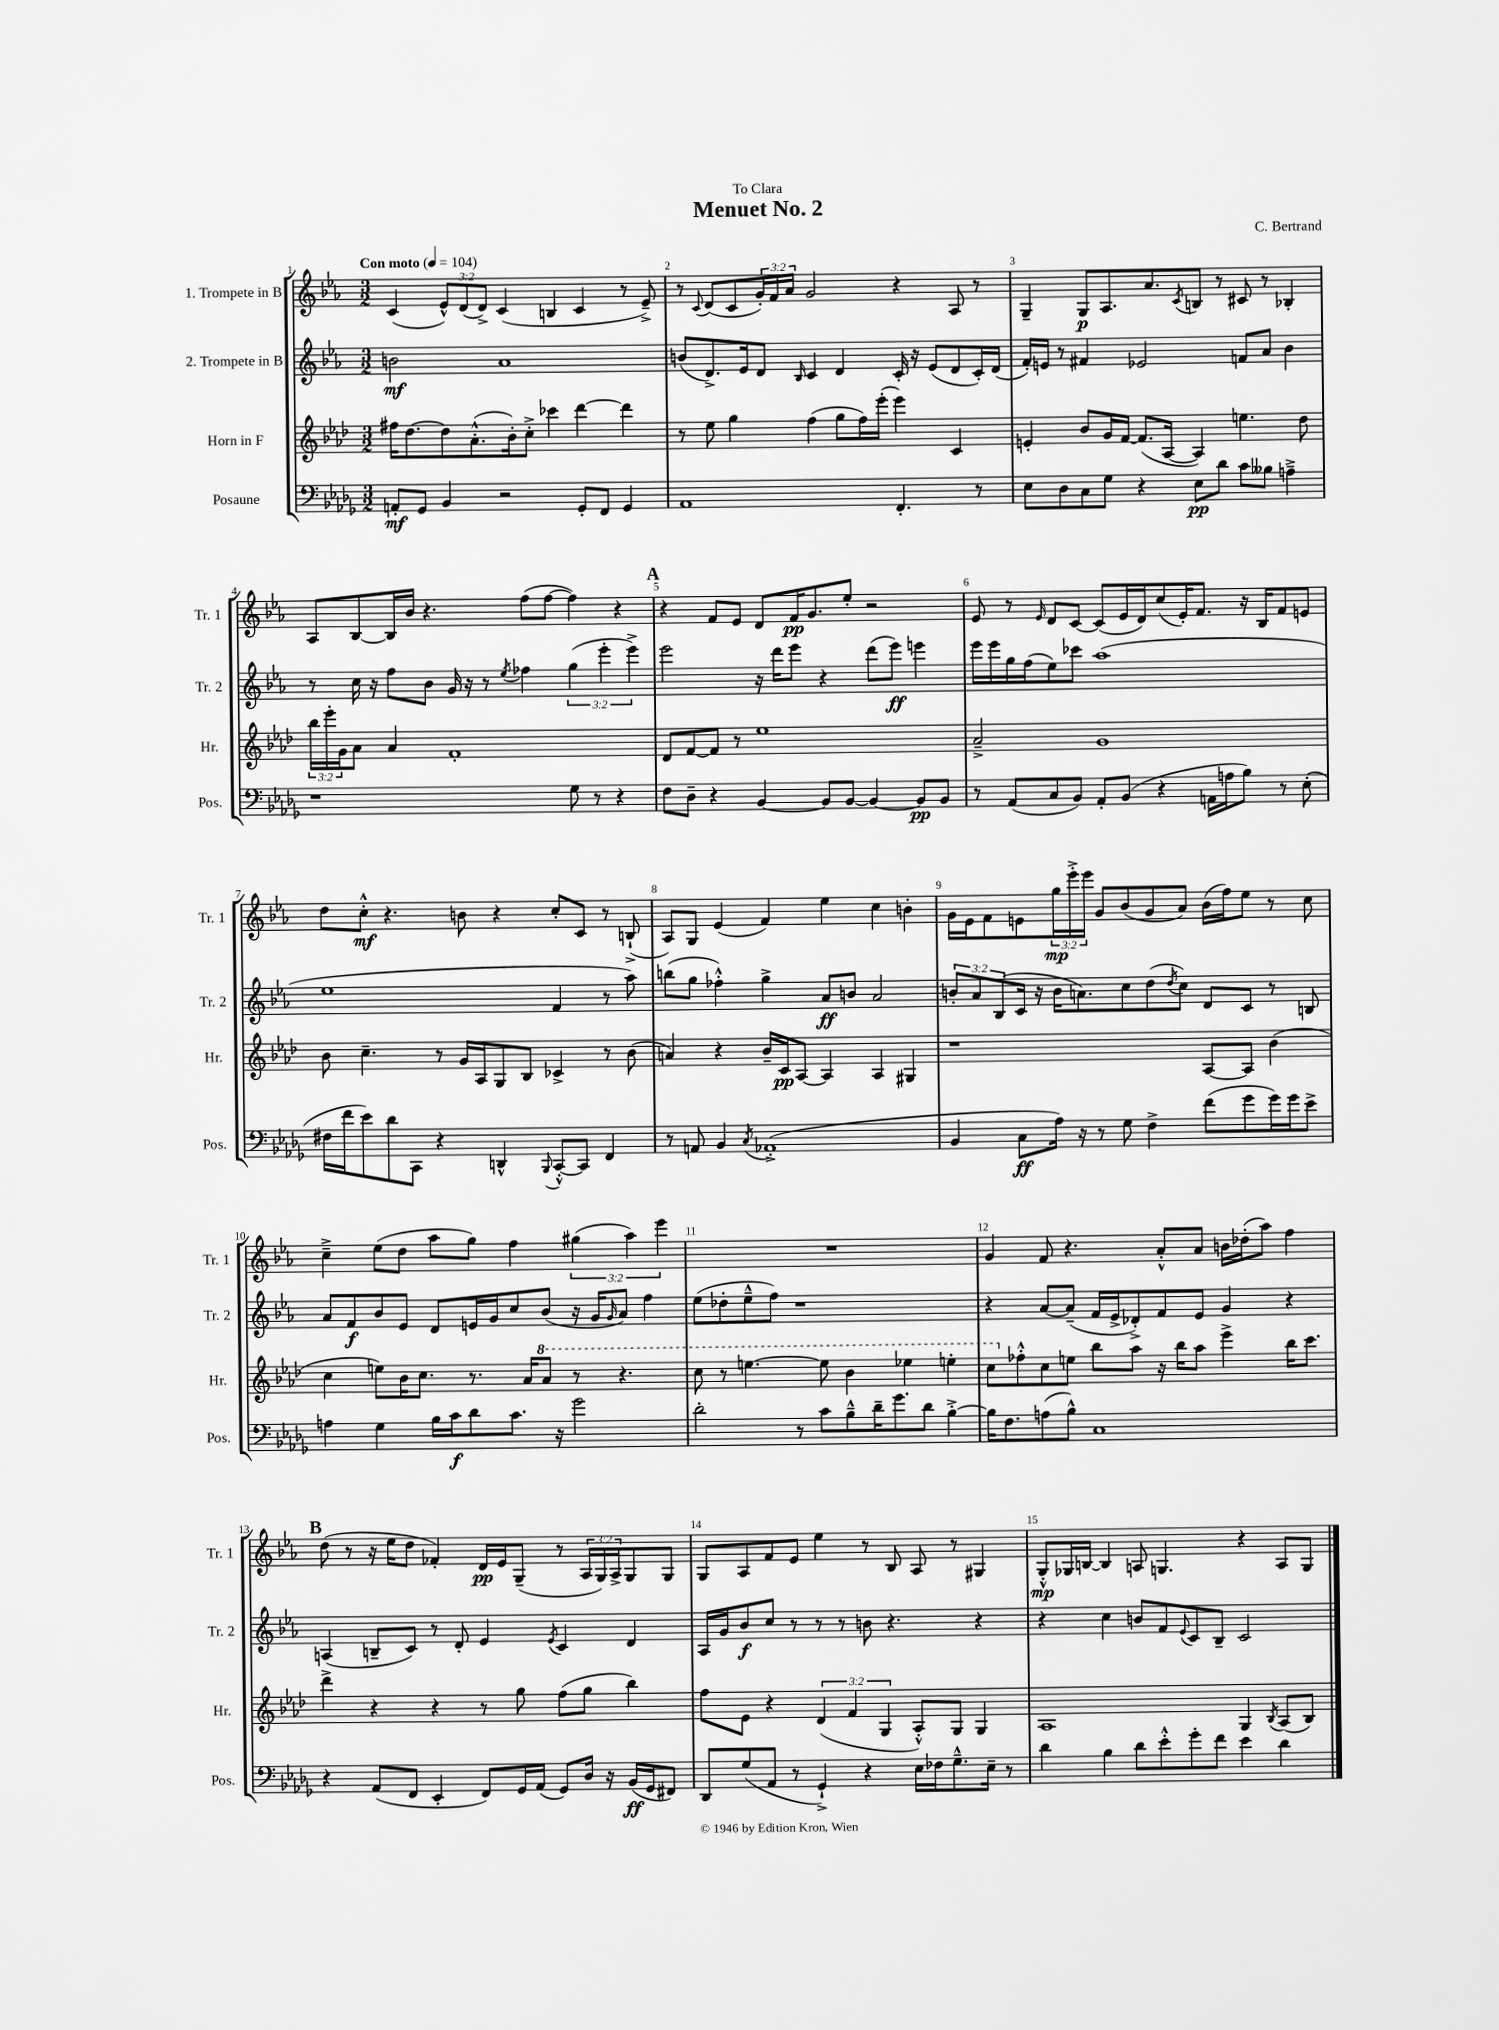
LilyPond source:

\header { title = "Menuet No. 2" composer = "C. Bertrand" dedication = "To Clara" }
<<
\new StaffGroup <<
\new Staff = "s0" \with { instrumentName = "1. Trompete in B" shortInstrumentName = "Tr. 1" } {
    \clef treble \key ees \major \numericTimeSignature \time 3/2 \override Staff.TupletNumber.text = #tuplet-number::calc-fraction-text \tempo "Con moto" 4 = 104
    c'4( \tuplet 3/2 { ees'8-^) d'8( d'8->) } c'4( b4 c'4 r8 ees'8--->) |
    r8 \appoggiatura { c'8 } d'8( c'8 \tuplet 3/2 { g'16-.) f'16 aes'16 } g'2 r4 aes8 r8 |
    g4-- g8\p aes8. aes'8. \acciaccatura { c'8 } b8 r8 cis'8 r8 bes4-. |
    aes8 bes8~ bes16 bes'16 r4. f''8( f''8~ f''4) r4 |
    \mark \markup { \bold "A" } r4 f'8 ees'8 d'8 f'16\pp g'8. ees''8-. r2 |
    ees'8 r8 \grace { ees'16 } d'8 c'8~ c'8( ees'16 d'16) c''8( ees'16-.) f'8. r16 bes16 f'8 e'8 |
    d''8 c''8-.-^\mf r4. b'8 r4 c''8-. c'8 r8 b8-!->( |
    aes8) g8 ees'4( f'4) ees''4 c''4 b'4-. |
    g'16 ees'16 f'8 e'8 \tuplet 3/2 { g''16\mp ees'''16-.-> ees'''16 } g'8 bes'8( g'8 aes'8) bes'16( f''16) ees''8 r8 c''8 |
    c''4---> ees''8( d''8 aes''8 g''8) f''4 \tuplet 3/2 { gis''4( aes''4) ees'''4 } |
    R1. |
    g'4 f'8 r4. aes'8-.-^ aes'8 b'16 des''16-.( aes''8) f''4 |
    \mark \markup { \bold "B" } d''8( r8 r16 ees''16 d''8 fes'4-.) d'16\pp ees'16 g8--( r8 \tuplet 3/2 { aes16 g16) aes16-> } g8 g8 |
    g8 aes8 f'8 ees'8 ees''4 r8 bes8 aes8 r8 gis4 |
    g8-.-^\mp ges16 b16~ b4 a8 g4. r4 a8 g8 \bar "|." |
}
\new Staff = "s1" \with { instrumentName = "2. Trompete in B" shortInstrumentName = "Tr. 2" } {
    \clef treble \key ees \major \numericTimeSignature \time 3/2 \override Staff.TupletNumber.text = #tuplet-number::calc-fraction-text
    b'2\mf aes'1 |
    b'8( d'8.->) ees'16 d'8 \grace { bes16 } c'4 d'4 c'16-. r16 ees'8( d'8 c'16-.) d'16( |
    f'16-.) e'16 r8 fis'4 ees'2 f'8 aes'8 bes'4 |
    r8 c''16 r16 f''8 bes'8 g'16 r16 r8 \acciaccatura { ees''8 } fes''4 \tuplet 3/2 { g''4( ees'''4-. ees'''4->) } |
    \mark \markup { \bold "A" } ees'''2 r16 d'''16 ees'''8 r4 d'''8( ees'''8\ff) e'''4 |
    ees'''16 ees'''16 g''16 f''16( ees''8) ces'''8 aes''1( |
    ees''1 f'4 r8 aes''8) |
    b''8( g''8 fes''4-.-^) g''4-> aes'8\ff b'8 aes'2 |
    \tuplet 3/2 { b'8-. aes'8 bes8( } c'16 r16 b'16 a'8.) c''8 d''8( \acciaccatura { d''8 } c''8) d'8 c'8 r8 b8 |
    aes'8 f'8\f bes'8 ees'8 d'8 e'16 g'16 c''8 bes'8( r16 g'16 \grace { g'16 } aes'8) f''4 |
    ees''8( des''8-. ees''8---^ f''8) r1 |
    r4 aes'8~ aes'8--( f'16 ees'16-> des'8-.->) f'8 ees'8 g'4 r4 |
    \mark \markup { \bold "B" } a4( b8-- c'8) r8 d'8-. ees'4 \acciaccatura { ees'8 } c'4 d'4 |
    aes16 g'16 bes'8\f c''8 r8 r8 r8 b'8 r4. r4 |
    r4 c''4 b'8 f'8 \appoggiatura { ees'8 } c'8 bes8-- c'2 \bar "|." |
}
\new Staff = "s2" \with { instrumentName = "Horn in F" shortInstrumentName = "Hr." } {
    \clef treble \key aes \major \numericTimeSignature \time 3/2 \override Staff.TupletNumber.text = #tuplet-number::calc-fraction-text
    fis''16 des''8.~ des''8 aes'8.-.-^( bes'16-.) c''8-.-> ces'''4 des'''4~ des'''4 |
    r8 ees''8 g''4 f''4( g''8 f''16) ees'''16-.( ees'''4) c'4 |
    e'4-. bes'8 g'16 f'16~ f'8.( aes16~ aes4) e''4. des''8 |
    \tuplet 3/2 { bes''16 ees'''16-. g'16 } aes'8 aes'4 f'1-. |
    \mark \markup { \bold "A" } des'8 f'8~ f'8 r8 ees''1 |
    aes'2---> g'1 |
    bes'8 c''4.-- r8 g'16 aes16 g8 bes8 ces'4-> r8 bes'8( |
    a'4) r4 bes'16-- c'16\pp aes8~ aes4 aes4 gis4 |
    r1 aes8~ aes8 bes'4( |
    c''4 e''8) bes'16 c''8. r8. aes'16 \ottava #1 aes''8 r8 r4. |
    c'''8 r8 e'''4.~ e'''8 bes''4 ees'''4 e'''4-. |
    c'''8 \ottava #0 fes''8-.-^ c''8 e''8 bes''8 aes''8 r16 bes''16 aes''8 ees'''4-> bes''16 c'''8. |
    \mark \markup { \bold "B" } des'''4-> r4 r4 r8 g''8 f''8( g''8 bes''4) |
    f''8 ees'8 r4 \tuplet 3/2 { des'4( f'4 g4 } aes8-.-^) g8 g4 |
    aes1 g4 \acciaccatura { bes8 } aes8( bes8) \bar "|." |
}
\new Staff = "s3" \with { instrumentName = "Posaune" shortInstrumentName = "Pos." } {
    \clef bass \key des \major \numericTimeSignature \time 3/2
    a,8-.\mf ges,8 bes,4 r2 ges,8-. f,8 ges,4 |
    aes,1 f,4.-. r8 |
    ees8 des8 c8 ges8 r4 ees8\pp des'8 c'8 beses8 a4---> |
    r1 ges8 r8 r4 |
    \mark \markup { \bold "A" } f8 des8-- r4 bes,4~ bes,8 bes,8~ bes,4~ bes,8\pp bes,8 |
    r8 aes,8( c8 bes,8) aes,8-. bes,8( r4 a,16 a16 bes8) r8 ees8-.( |
    fis16 f'16 ees'8) des'8 c,8 r4 d,4-^ \appoggiatura { bes,,8 } c,8~-.-^ c,8 f,4 |
    r8 a,8 bes,4 \acciaccatura { c8 } aes,1-.->( |
    bes,4 c8\ff aes16) r16 r8 ges8 f4-> f'8( ges'8 ges'16) ges'16 ees'8-> |
    a4 ges4 bes16 c'16\f des'8 c'8. r16 ges'2 |
    des'2-. r8 c'8 bes8---^ des'16-- ges'8. des'8 bes4~-.-> |
    bes16 f8. a8( bes8-^) c1 |
    \mark \markup { \bold "B" } r4 aes,8( f,8 ees,4-. f,8) ges,16 aes,16( ges,8) des16 r16 bes,16\ff( ges,16 fis,8) |
    des,8 ges8( aes,8 r8 ges,4-!->) r4 ees16 fes16 ges8.---^ ees16-- r8 |
    des'4 bes4 des'8 ees'8-.-^ ges'8-. f'8 ees'4 des'4 \bar "|." |
}
>>
>>
\layout { \context { \Score \override BarNumber.break-visibility = ##(#f #t #t) barNumberVisibility = #all-bar-numbers-visible } }
